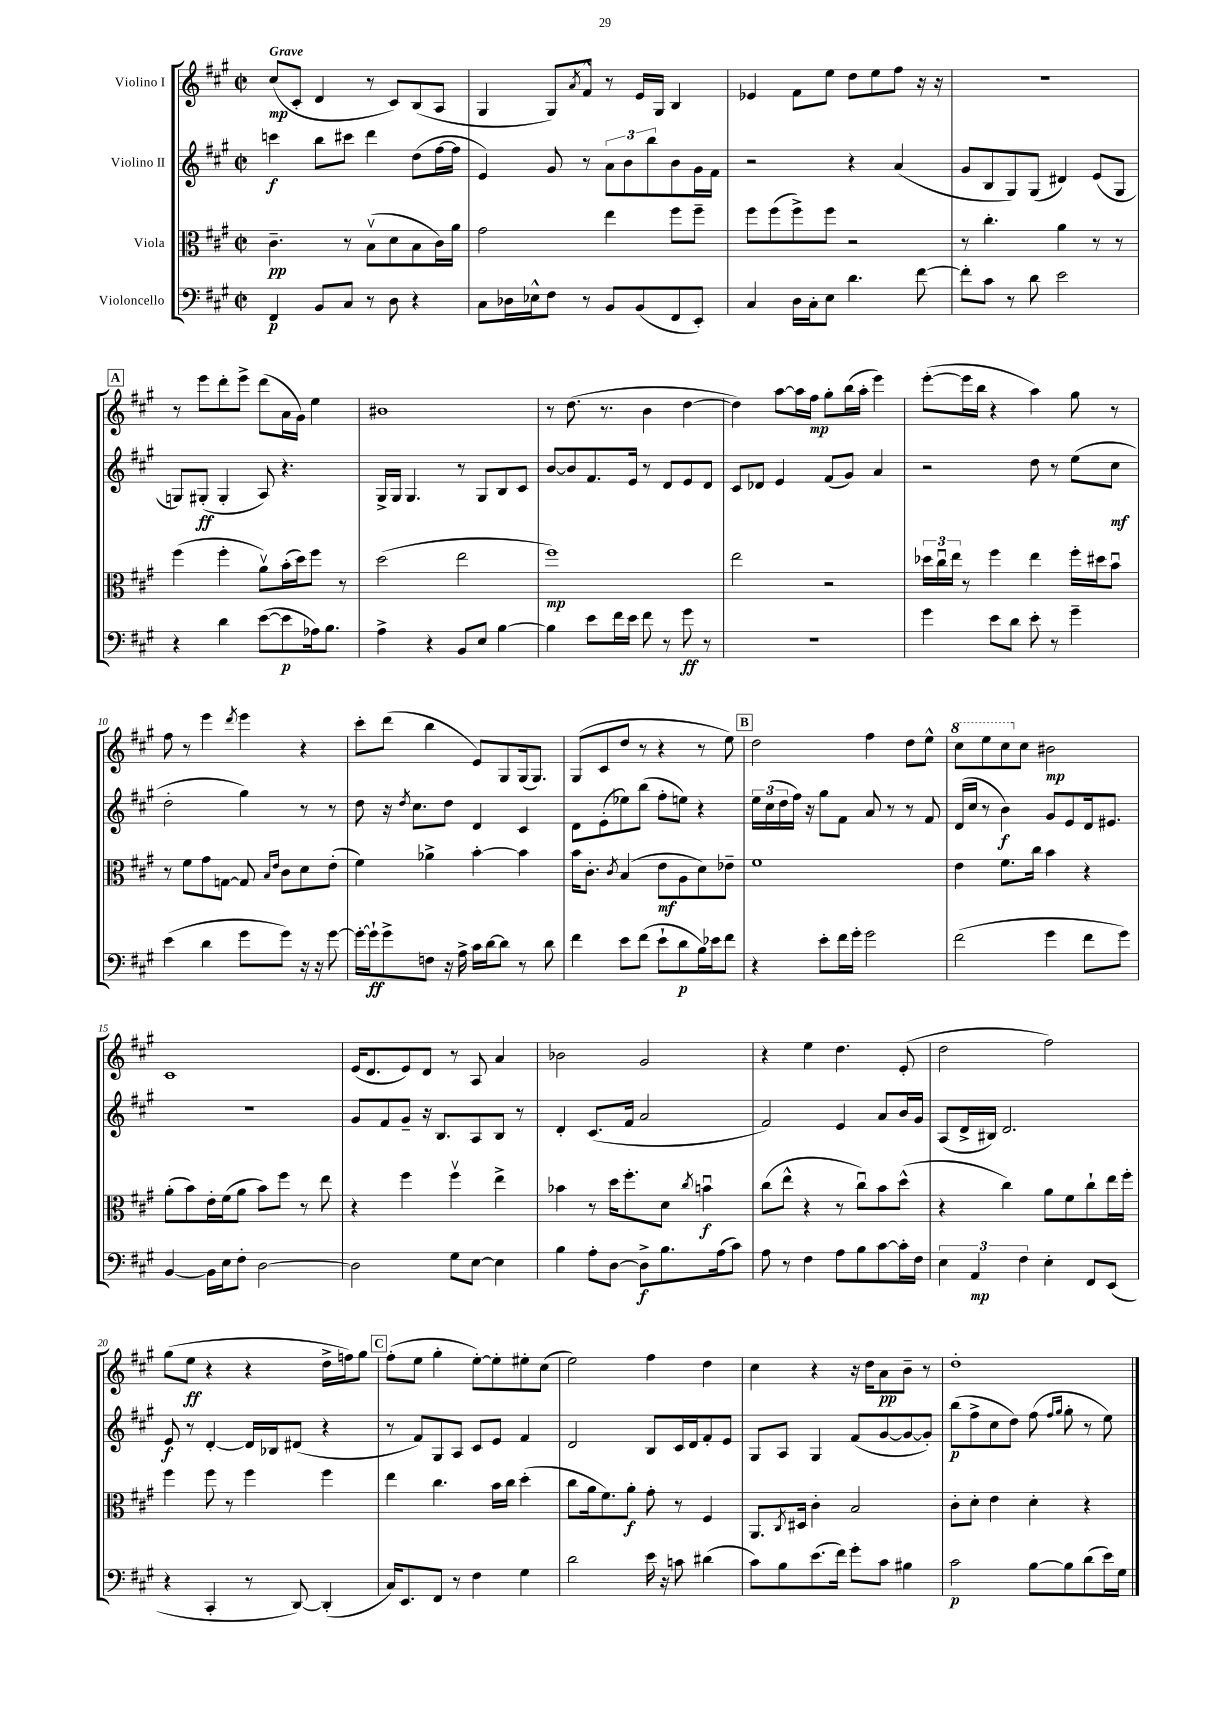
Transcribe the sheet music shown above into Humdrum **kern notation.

**kern	**dynam	**kern	**dynam	**kern	**dynam	**kern	**dynam
*part4	*part4	*part3	*part3	*part2	*part2	*part1	*part1
*staff4	*staff4	*staff3	*staff3	*staff2	*staff2	*staff1	*staff1
*I"Violoncello	*	*I"Viola	*	*I"Violino II	*	*I"Violino I	*
*clefF4	*	*clefC3	*	*clefG2	*	*clefG2	*
*k[f#c#g#]	*	*k[f#c#g#]	*	*k[f#c#g#]	*	*k[f#c#g#]	*
*M2/2	*	*M2/2	*	*M2/2	*	*M2/2	*
*met(c|)	*	*met(c|)	*	*met(c|)	*	*met(c|)	*
=1	=1	=1	=1	=1	=1	=1	=1
!	!	!	!	!	!	!LO:TX:a:B:t=Grave	!
4FF#/	p	4.c#~\	pp	4cccn\	f	(8cc#/L	mp
.	.	.	.	.	.	8c#'/J	.
8BB/L	.	.	.	8bb\L	.	4d/	.
8C#/J	.	8r	.	8ccc#X\J	.	.	.
8r	.	(8Bv\L	.	4ddd\	.	8r	.
8D\	.	8d\	.	.	.	8c#/L)	.
4r	.	8B\	.	(8dd\L	.	(8B/	.
.	.	16c#\L)	.	[16ff#\L	.	8A/J	.
.	.	16a\JJ	.	16ff#\JJ]	.	.	.
=2	=2	=2	=2	=2	=2	=2	=2
8C#\L	.	2g#\	.	4e/)	.	4G#/	.
16D-X\L	.	.	.	.	.	.	.
16E-X^^\J	.	.	.	.	.	.	.
8F#\J	.	.	.	8g#/	.	8G#/L)	.
.	.	.	.	.	.	8qa/	.
8r	.	.	.	8r	.	8f#^^/J	.
8BB/L	.	4ee\	.	12a\L	.	8r	.
.	.	.	.	12b\	.	.	.
(8BB/	.	.	.	.	.	16e/LL	.
.	.	.	.	12bb\	.	.	.
.	.	.	.	.	.	16G#/JJ	.
8FF#/	.	8ff#\L	.	8b\	.	4B/	.
8EE'/J)	.	8ff#~\J	.	16g#\L	.	.	.
.	.	.	.	16f#\JJ	.	.	.
=3	=3	=3	=3	=3	=3	=3	=3
4C#/	.	8ff#\L	.	2r	.	4e-X/	.
.	.	(8ff#\	.	.	.	.	.
16D\LL	.	8ff#^\)	.	.	.	8f#\L	.
16C#'\J	.	.	.	.	.	.	.
8E\J	.	8ff#\J	.	.	.	8ee\J	.
4.d\	.	2r	.	4r	.	8dd\L	.
.	.	.	.	.	.	8ee\	.
.	.	.	.	(4a/	.	8ff#\J	.
[8f#\	.	.	.	.	.	16r	.
.	.	.	.	.	.	16r	.
=4	=4	=4	=4	=4	=4	=4	=4
8f#'\L]	.	8r	.	8g#/L	.	1r	.
8c#\J	.	4.cc#'\	.	8B/	.	.	.
8r	.	.	.	8G#/)	.	.	.
8d\	.	.	.	(8G#/J	.	.	.
2e\	.	4a\	.	4d#X/)	.	.	.
.	.	8r	.	(8e/L	.	.	.
.	.	8r	.	8G#/J	.	.	.
!!LO:LB:g=z
!!LO:REH:place=s1:t=A
=5	=5	=5	=5	=5	=5	=5	=5
4r	.	(4ff#\	.	8Gn/L)	.	8r	.
.	.	.	.	(8G#X'/J	ff	8eee\L	.
4d\	.	4ff#'\	.	4G#'/	.	8ddd'\	.
.	.	.	.	.	.	8eee^\J	.
([8e\L	.	8av\L)	.	8A/)	.	(8ddd\L	.
8e\]	p	(16b'\L	.	4.r	.	16a\L	.
.	.	16dd\J)	.	.	.	16g#\JJ)	.
16A-X\k)	.	8ff#\J	.	.	.	4ee\	.
8.B\J	.	.	.	.	.	.	.
.	.	8r	.	.	.	.	.
=6	=6	=6	=6	=6	=6	=6	=6
4A^\	.	(2dd\	.	16G#^/LL	.	1b#X	.
.	.	.	.	16G#/JJ	.	.	.
.	.	.	.	4.G#/	.	.	.
4r	.	.	.	.	.	.	.
8BB/L	.	2ee\	.	8r	.	.	.
8E/J	.	.	.	8G#/L	.	.	.
[4B\	.	.	.	8B/	.	.	.
.	.	.	.	8c#/J	.	.	.
=7	=7	=7	=7	=7	=7	=7	=7
4B\]	.	1ff#)	mp	[8b/L	.	8r	.
.	.	.	.	8b/]	.	(8.dd\	.
8e\L	.	.	.	8.f#/	.	.	.
.	.	.	.	.	.	8.r	.
16f#\L	.	.	.	.	.	.	.
16e\JJ	.	.	.	16e/Jk	.	.	.
8f#\	.	.	.	8r	.	4b\	.
8r	.	.	.	8d/L	.	.	.
8g#\	ff	.	.	8e/	.	[4dd\	.
8r	.	.	.	8d/J	.	.	.
=8	=8	=8	=8	=8	=8	=8	=8
1r	.	2ee\	.	8c#/L	.	4dd\])	.
.	.	.	.	8d-X/J	.	.	.
.	.	.	.	4e/	.	[8aa\L	.
.	.	.	.	.	.	16aa\L]	.
.	.	.	.	.	.	16ff#\JJ	mp
.	.	2r	.	(8f#/L	.	8gg#'\L	.
.	.	.	.	8g#/J)	.	(16bb\L	.
.	.	.	.	.	.	16aa'\JJ	.
.	.	.	.	4a/	.	4eee\)	.
=9	=9	=9	=9	=9	=9	=9	=9
4g#\	.	24dd-X\LL	.	2r	.	([8eee'\L	.
.	.	24cc#u\	.	.	.	.	.
.	.	24ee\JJ	.	.	.	.	.
.	.	8r	.	.	.	16eee\L]	.
.	.	.	.	.	.	16bb\JJ	.
8e\L	.	4ff#\	.	.	.	4r	.
8d\J	.	.	.	.	.	.	.
8e'\	.	4ee\	.	8dd\	.	4aa\)	.
8r	.	.	.	8r	.	.	.
4g#~\	.	16ff#'\LL	.	(8ee\L	.	8gg#\	.
.	.	16dd#X\J	.	.	.	.	.
.	.	8bu\J	.	8cc#\J	mf	8r	.
!!LO:LB:g=z
=10	=10	=10	=10	=10	=10	=10	=10
(4e\	.	8r	.	2dd'\	.	8ff#\	.
.	.	8f#\L	.	.	.	8r	.
4d\	.	8g#\	.	.	.	4eee\	.
.	.	[8Gn\J	.	.	.	.	.
.	.	.	.	.	.	8qddd/	.
8g#\L	.	8G/]	.	4gg#\)	.	4eee\	.
.	.	16qqB/LL	.	.	.	.	.
.	.	16qqe/JJ	.	.	.	.	.
8g#\J)	.	8c#\L	.	.	.	.	.
16r	.	8d\	.	8r	.	4r	.
16r	.	.	.	.	.	.	.
[8g#\	.	(8e'\J	.	8r	.	.	.
=11	=11	=11	=11	=11	=11	=11	=11
16g#'\LL_	.	4f#\)	.	8dd\	.	8ccc#'\L	.
16g#`\J]	ff	.	.	.	.	.	.
8g#^\	.	.	.	16r	.	(8ddd\J	.
.	.	.	.	8qdd/	.	.	.
.	.	.	.	8.cc#\L	.	.	.
8Fn\J	.	4a-X^\	.	.	.	4bb\	.
16r	.	.	.	8dd\J	.	.	.
16A^\	.	.	.	.	.	.	.
16c#\LL	.	[4b'\	.	4d/	.	8e/L)	.
[16d\J	.	.	.	.	.	.	.
8d\J]	.	.	.	.	.	8G#/	.
8r	.	4b\]	.	4c#/	.	(16G#/k	.
.	.	.	.	.	.	8.G#/J)	.
8d\	.	.	.	.	.	.	.
=12	=12	=12	=12	=12	=12	=12	=12
4f#\	.	16b\KL	.	8d\L	.	(8G#/L	.
.	.	8.c#'\J	.	.	.	.	.
.	.	.	.	(8e'\	.	8c#/	.
.	.	8qc#/	.	.	.	.	.
8e\L	.	(4B/	.	8ee-X\)	.	8dd/J	.
(8f#\J	.	.	.	(8bb\J	.	8r	.
8e`\L	.	8e\L	mf	8ff#'\L	.	4r	.
8d\	p	8A\	.	8een\J)	.	.	.
16B\L)	.	8d\)	.	4r	.	8r	.
16e-X\J	.	.	.	.	.	.	.
8f#\J	.	8e-X~\J	.	.	.	8ee\)	.
!!LO:REH:place=s1:t=B
=13	=13	=13	=13	=13	=13	=13	=13
4r	.	1f#	.	24ee\LL	.	2dd\	.
.	.	.	.	(24cc#\	.	.	.
.	.	.	.	24dd\	.	.	.
.	.	.	.	16ff#\JJ)	.	.	.
.	.	.	.	16r	.	.	.
8e'\L	.	.	.	8gg#\L	.	.	.
16f#\L	.	.	.	8f#\J	.	.	.
16g#'\JJ	.	.	.	.	.	.	.
2g#\	.	.	.	8a/	.	4ff#\	.
.	.	.	.	8r	.	.	.
.	.	.	.	8r	.	8dd\L	.
.	.	.	.	8f#/	.	8ee^^\J	.
=14	=14	=14	=14	=14	=14	=14	=14
*	*	*	*	*	*	*8va	*
(2f#\	.	4e\	.	(16d/LL	.	8ccc#\L	.
.	.	.	.	16cc#/JJ	.	.	.
.	.	.	.	8r	.	8eee\	.
.	.	8.f#\L	.	4b\)	f	8ccc#\	.
*	*	*	*	*	*	*X8va	*
.	.	.	.	.	.	8cc#\J	.
.	.	16cc#\Jk	.	.	.	.	.
4g#\	.	4b\	.	8g#/L	.	2b#X\	mp
.	.	.	.	8e/	.	.	.
8f#\L	.	4r	.	16d/k	.	.	.
.	.	.	.	8.e#X/J	.	.	.
8g#\J)	.	.	.	.	.	.	.
!!LO:LB:g=z
=15	=15	=15	=15	=15	=15	=15	=15
[4BB/	.	(8a'\L	.	1r	.	1c#	.
.	.	8b\)	.	.	.	.	.
16BB\LL]	.	16e'\L	.	.	.	.	.
16E\J	.	(16f#\J	.	.	.	.	.
8F#'\J	.	8a\J	.	.	.	.	.
[2D\	.	8b\L)	.	.	.	.	.
.	.	8ff#\J	.	.	.	.	.
.	.	8r	.	.	.	.	.
.	.	8ee\	.	.	.	.	.
=16	=16	=16	=16	=16	=16	=16	=16
2D\]	.	4r	.	8g#/L	.	(16e/KL	.
.	.	.	.	.	.	8.d/	.
.	.	.	.	8f#/	.	.	.
.	.	4ff#\	.	8g#~/J	.	8e/)	.
.	.	.	.	16r	.	8d/J	.
.	.	.	.	8.B/L	.	.	.
8G#\L	.	4ff#v\	.	.	.	8r	.
[8E\J	.	.	.	8A/	.	8A/	.
4E\]	.	4ee^\	.	8B/J	.	4a/	.
.	.	.	.	8r	.	.	.
=17	=17	=17	=17	=17	=17	=17	=17
4B\	.	4b-X\	.	4d'/	.	2b-X\	.
8A'\L	.	8r	.	(8.c#/L	.	.	.
[8D\J	.	16dd\KL	.	.	.	.	.
.	.	8.ff#'\	.	16f#/Jk	.	.	.
8D^\L]	f	.	.	2a/	.	2g#/	.
8.B\	.	8d\J	.	.	.	.	.
.	.	8qcc#/	.	.	.	.	.
.	.	4bnu\	f	.	.	.	.
(16A\k	.	.	.	.	.	.	.
8c#\J)	.	.	.	.	.	.	.
=18	=18	=18	=18	=18	=18	=18	=18
8A\	.	(8cc#\L	.	2f#/)	.	4r	.
8r	.	8ee^^\J	.	.	.	.	.
4F#\	.	4r	.	.	.	4ee\	.
8A\L	.	8r	.	4e/	.	4.dd\	.
8B\	.	8cc#u\L)	.	.	.	.	.
[8c#\	.	8b\	.	8a/L	.	.	.
16c#'\L]	.	(8dd^^\J	.	16b/L	.	(8e'/	.
16F#\JJ	.	.	.	16g#/JJ	.	.	.
=19	=19	=19	=19	=19	=19	=19	=19
6E\	.	4r	.	(8A/L	.	2dd\	.
.	.	.	.	16d^/L	.	.	.
6AA/	mp	.	.	.	.	.	.
.	.	.	.	16B#X/JJ)	.	.	.
.	.	4cc#\)	.	2.d/	.	.	.
6F#\	.	.	.	.	.	.	.
4E'\	.	8a\L	.	.	.	2ff#\)	.
.	.	8f#\	.	.	.	.	.
8FF#/L	.	8cc#`\	.	.	.	.	.
(8EE/J	.	16ee\L	.	.	.	.	.
.	.	16ff#'\JJ	.	.	.	.	.
!!LO:LB:g=z
=20	=20	=20	=20	=20	=20	=20	=20
4r	.	4ff#\	.	8e/	f	(8gg#\L	.
.	.	.	.	8r	.	8ee\J	ff
4CC#'/	.	8ff#\	.	[4d'/	.	4r	.
.	.	8r	.	.	.	.	.
8r	.	4ff#\	.	16d/LL]	.	4r	.
.	.	.	.	16B-X/J	.	.	.
[8DD/)	.	.	.	(8d#X/J	.	.	.
(4DD'/]	.	4ff#\	.	4r	.	16dd^\LL	.
.	.	.	.	.	.	16ffn\J)	.
.	.	.	.	.	.	8gg#\J	.
!!LO:REH:place=s1:t=C
=21	=21	=21	=21	=21	=21	=21	=21
16C#/KL)	.	4ee\	.	8r	.	(8ff#'\L	.
8.EE/	.	.	.	.	.	.	.
.	.	.	.	8f#/L)	.	8ee\J	.
8FF#/J	.	4.cc#\	.	8G#/	.	4gg#'\	.
8r	.	.	.	8A/J	.	.	.
4F#\	.	.	.	8c#/L	.	[8ee'\L)	.
.	.	16b\LL	.	8e/J	.	8ee'\]	.
.	.	16cc#\JJ	.	.	.	.	.
4G#\	.	(4dd'\	.	4f#/	.	8ee#X'\	.
.	.	.	.	.	.	(8cc#\J	.
=22	=22	=22	=22	=22	=22	=22	=22
2d\	.	8cc#\L	.	2d/	.	2ee\)	.
.	.	16a\k	.	.	.	.	.
.	.	8.f#\)	.	.	.	.	.
.	.	8a'\J	f	.	.	.	.
16e\	.	8g#'\	.	8B/L	.	4ff#\	.
16r	.	.	.	.	.	.	.
8cn\	.	8r	.	16c#/L	.	.	.
.	.	.	.	16d/J	.	.	.
(4d#X\	.	4F#/	.	8f#'/	.	4dd\	.
.	.	.	.	8e/J	.	.	.
=23	=23	=23	=23	=23	=23	=23	=23
8c#\L)	.	8.AA/L	.	8G#/L	.	4cc#\	.
8B\	.	.	.	8A/J	.	.	.
.	.	8qC#/	.	.	.	.	.
.	.	16D#X/Jk	.	.	.	.	.
(8.e\	.	4c#'\	.	4G#/	.	4r	.
16f#\Jk)	.	.	.	.	.	.	.
8g#'\L	.	2B/	.	(8f#/L	.	16r	.
.	.	.	.	.	.	16dd\KL	.
8c#\J	.	.	.	[8g#/	.	8a\	pp
4B#X\	.	.	.	8g#/_	.	8b~\J	.
.	.	.	.	8g#'/J])	.	8r	.
=24	=24	=24	=24	=24	=24	=24	=24
2c#\	p	8c#'\L	.	(8bb\L	p	1dd'	.
.	.	8d'\J	.	8ff#^\	.	.	.
.	.	4e\	.	8cc#\	.	.	.
.	.	.	.	8dd\J)	.	.	.
[8B\L	.	4d'\	.	(8ff#\	.	.	.
.	.	.	.	16qqff#/LL	.	.	.
.	.	.	.	16qqgg#/JJ	.	.	.
8B\]	.	.	.	8gg#'\	.	.	.
(8d\	.	4r	.	8r	.	.	.
16e\L)	.	.	.	8ee\)	.	.	.
16G#\JJ	.	.	.	.	.	.	.
==	==	==	==	==	==	==	==
*-	*-	*-	*-	*-	*-	*-	*-
